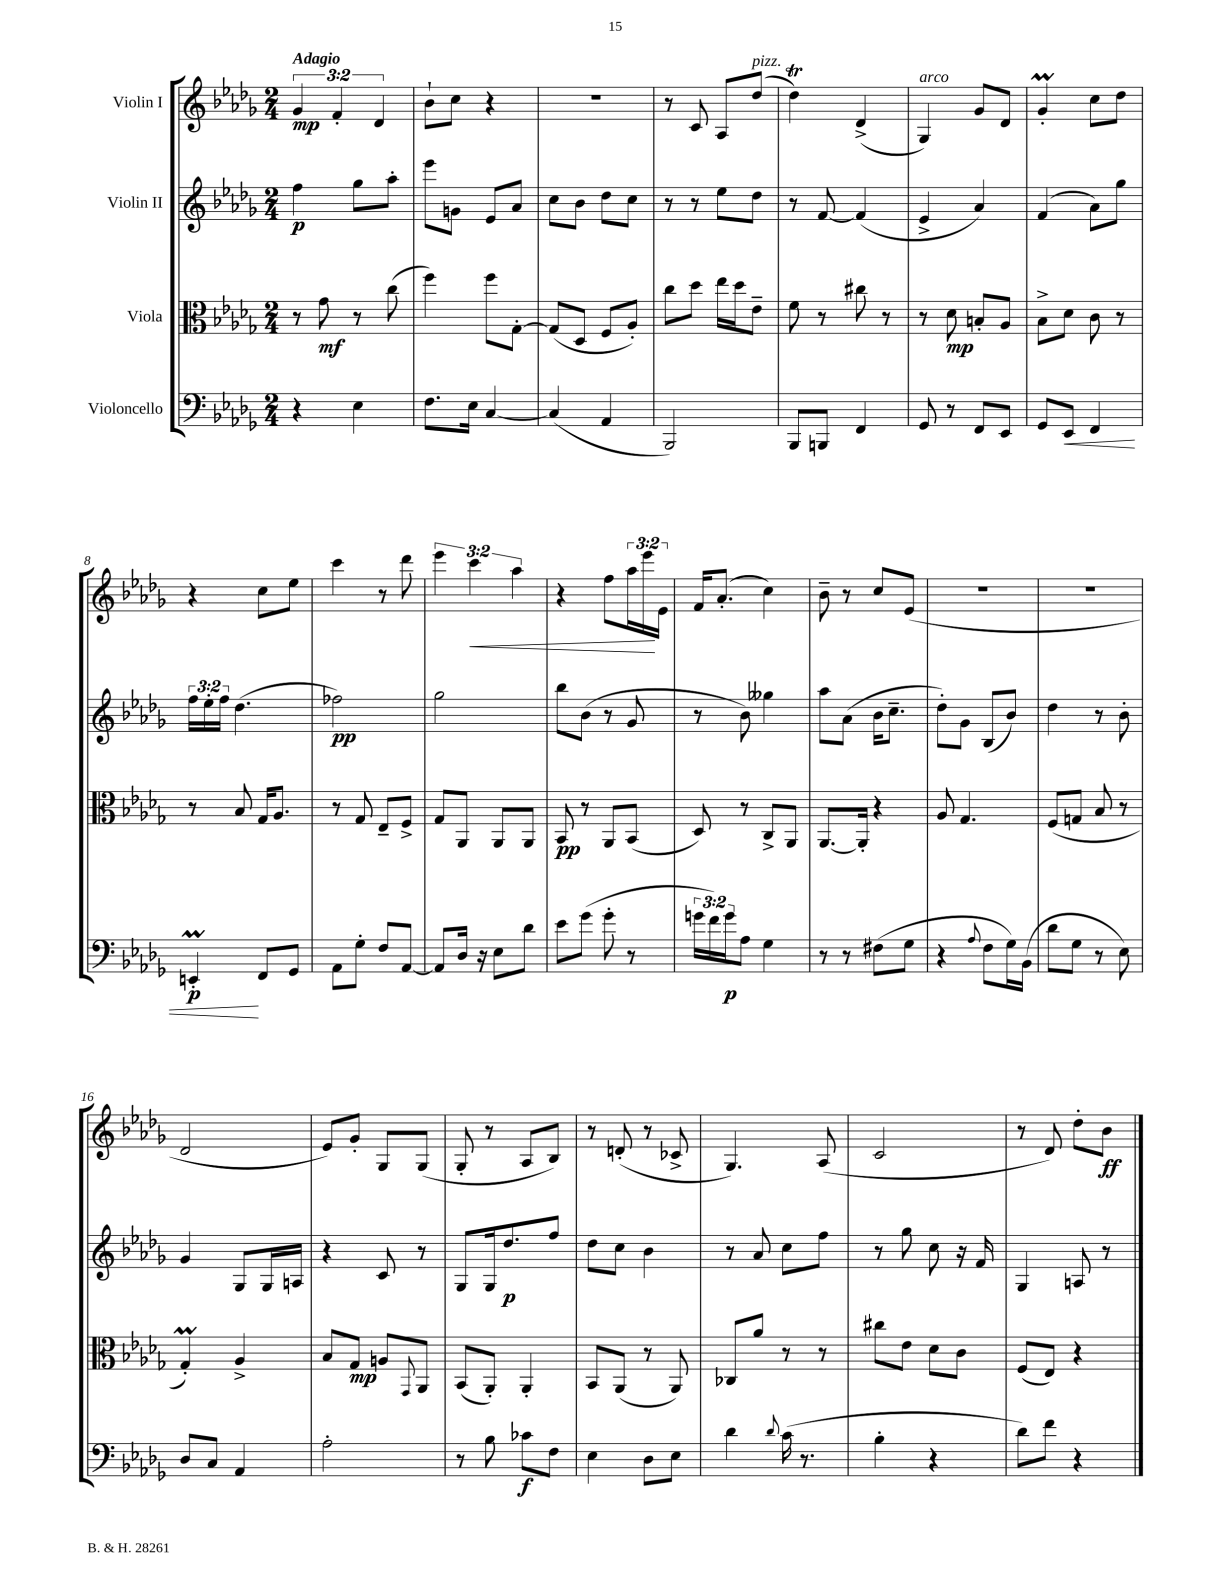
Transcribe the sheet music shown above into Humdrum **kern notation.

**kern	**kern	**kern	**kern
*staff4	*staff3	*staff2	*staff1
*clefF4	*clefC3	*clefG2	*clefG2
*k[b-e-a-d-g-]	*k[b-e-a-d-g-]	*k[b-e-a-d-g-]	*k[b-e-a-d-g-]
*M2/4	*M2/4	*M2/4	*M2/4
4r	8r	4ff	6g-
.	8g-	.	.
.	.	.	6f'
4E-	8r	8gg-	.
.	.	.	6d-
.	(8cc	8aa-'	.
=	=	=	=
8.F	4ff)	8eee-	8b-`
.	.	8g	8cc
16E-	.	.	.
[4C	8ff	8e-	4r
.	[8G-'	8a-	.
=	=	=	=
(4C]	(8G-]	8cc	2r
.	8D-	8b-	.
4AA-	8F	8dd-	.
.	8A-')	8cc	.
=	=	=	=
2BBB-)	8cc	8r	8r
.	8dd-	8r	8c
.	16ee-	8ee-	8A-
.	16dd-	.	.
.	8e-~	8dd-	(8dd-
=	=	=	=
8BBB-	8f	8r	4dd-)
8BBB	8r	[8f	.
4FF	8cc#	(4f]	(4d-^
.	8r	.	.
=	=	=	=
8GG-	8r	4e-^	4G-)
8r	8d-	.	.
8FF	8B'	4a-)	8g-
8EE-	8A-	.	8d-
=	=	=	=
8GG-	8B-^	(4f	4g-'
8EE-	8d-	.	.
4FF	8c	8a-)	8cc
.	8r	8gg-	8dd-
=	=	=	=
4EE'	8r	24ff	4r
.	.	24ee-'	.
.	.	24ff	.
.	8B-	(4.dd-	.
8FF	16G-	.	8cc
.	8.A-	.	.
8GG-	.	.	8ee-
=	=	=	=
8AA-	8r	2ff-)	4ccc
8G-'	8G-	.	.
8F	8E-~	.	8r
[8AA-	8F^	.	8ddd-
=	=	=	=
8AA-]	8G-	2gg-	6eee-
16D-	8AA-	.	.
.	.	.	6ccc
16r	.	.	.
8E-	8AA-	.	.
.	.	.	6aa-
8d-	8AA-	.	.
=	=	=	=
8e-	8BB-	8bb-	4r
(8g-	8r	(8b-	.
8g-'	8AA-	8r	8ff
8r	(8BB-	8g-	24aa-
.	.	.	24eee-
.	.	.	24e-
=	=	=	=
24g	8D-)	8r	16f
24f)	.	.	.
.	.	.	(8.a-'
24g	.	.	.
8A-	8r	8b-)	.
4G-	8C^	4gg--	4cc)
.	8AA-	.	.
=	=	=	=
8r	[8.AA-	8aa-	8b-~
8r	.	(8a-	8r
.	16AA-']	.	.
(8F#	4r	16b-	8cc
.	.	8.cc~	.
8G-	.	.	(8e-
=	=	=	=
4r	8A-	8dd-')	2r
.	4.G-	8g-	.
8qqA-	.	.	.
8F	.	(8B-	.
16G-)	.	8b-)	.
(16BB-	.	.	.
=	=	=	=
8d-	(8F	4dd-	2r
8G-	8G	.	.
8r	8B-	8r	.
8E-)	8r	8b-'	.
=	=	=	=
8D-	4G-')	4g-	2d-
8C	.	.	.
4AA-	4A-^	8G-	.
.	.	16G-	.
.	.	16A	.
=	=	=	=
2A-'	8B-	4r	8e-)
.	8G-	.	8g-'
.	8A	8c	8G-
.	8qqGG-	.	.
.	8AA-	8r	(8G-
=	=	=	=
8r	(8BB-	8G-	8G-'
8B-	8AA-')	16G-	8r
.	.	8.dd-	.
8c-	4AA-'	.	8A-
8F	.	8ff	8B-)
=	=	=	=
4E-	8BB-	8dd-	8r
.	(8AA-	8cc	(8d'
8D-	8r	4b-	8r
8E-	8AA-)	.	8c-^
=	=	=	=
4d-	8C-	8r	4.G-)
.	8a-	8a-	.
8qqd-	.	.	.
(16c	8r	8cc	.
8.r	.	.	.
.	8r	8ff	(8A-
=	=	=	=
4B-'	8cc#	8r	2c
.	8e-	8gg-	.
4r	8d-	8cc	.
.	8c	16r	.
.	.	16f	.
=	=	=	=
8d-)	(8F	4G-	8r
8f	8E-)	.	8d-)
4r	4r	8A	8dd-'
.	.	8r	8b-
==	==	==	==
*-	*-	*-	*-
